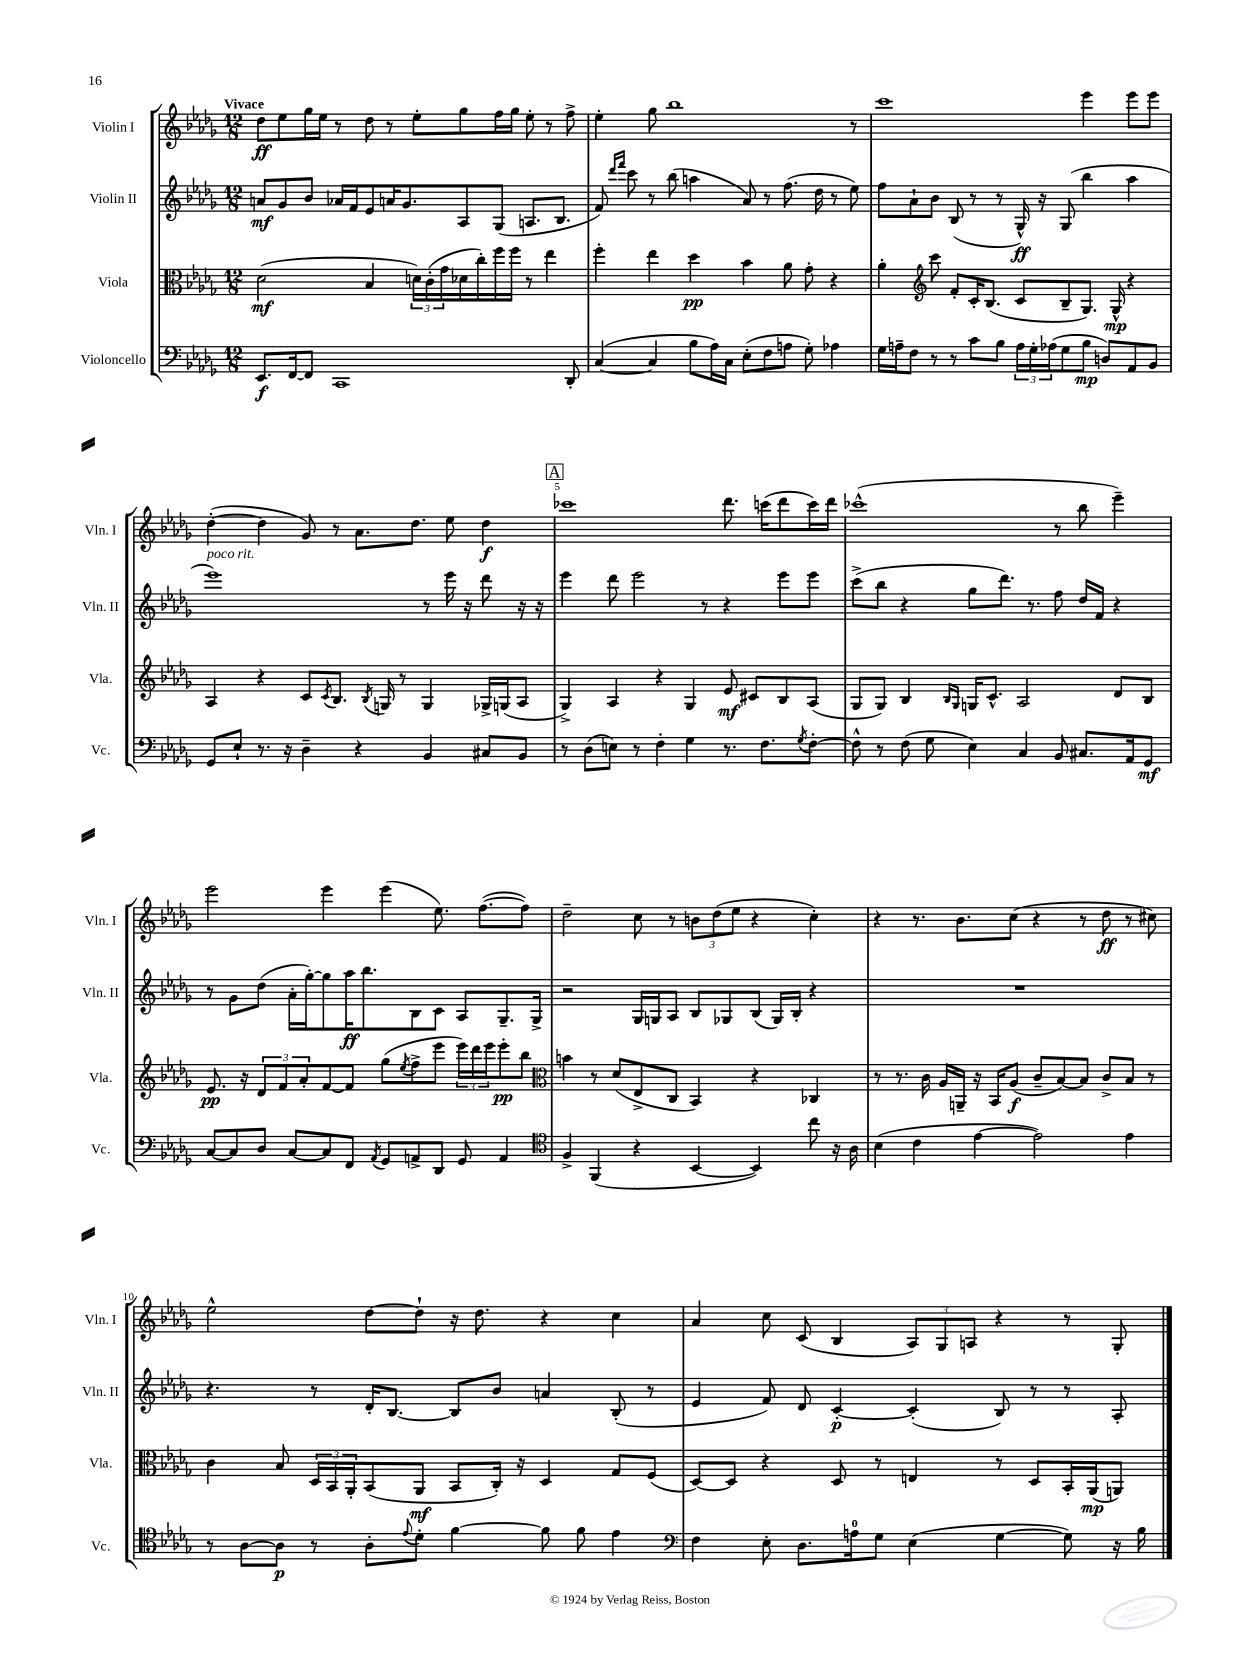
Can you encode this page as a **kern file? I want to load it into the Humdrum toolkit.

**kern	**kern	**kern	**kern
*staff4	*staff3	*staff2	*staff1
*clefF4	*clefC3	*clefG2	*clefG2
*k[b-e-a-d-g-]	*k[b-e-a-d-g-]	*k[b-e-a-d-g-]	*k[b-e-a-d-g-]
*M12/8	*M12/8	*M12/8	*M12/8
8.EE-	(2d-	8a	8dd-
.	.	8g-	8ee-
[16FF	.	.	.
8FF]	.	8b-	16gg-
.	.	.	16ee-
1CC	.	16a-	8r
.	.	16f	.
.	4B-	8e-	8dd-
.	.	16a	8r
.	.	8.g-	.
.	24d)	.	8ee-'
.	(24c'	.	.
.	24g-	.	.
.	16d-	8A-	8gg-
.	16cc')	.	.
.	16ff	(8G-	16ff
.	16ff	.	16gg-
.	8r	8.A	8ee-'
.	4ee-	.	8r
.	.	8.B-	.
8DD-'	.	.	8ff^
=	=	=	=
([4C	4ff'	8f)	4ee-'
.	.	16qqddd-	.
.	.	16qqfff	.
.	.	8ccc	.
4C]	4ee-	8r	8gg-
.	.	(8bb-	1bb-
8B-	4dd-	4aa	.
16A-)	.	.	.
16C	.	.	.
(8E-'	4b-	8a-)	.
8F	.	8r	.
8A	8a-	(8.ff	.
8G-')	8g-'	.	.
.	.	16dd-	.
4A-	4r	8r	.
.	.	8ee-)	8r
=	=	=	=
16G-	4a-'	8ff	1ccc
16A~	.	.	.
8F	.	8a-`	.
*	*clefG2	*	*
8r	8ccc	8b-	.
8r	8f'	(8B-	.
8c	16c'	8r	.
.	(8.B-	.	.
8B-	.	8r	.
24A	8c	16G-^^)	.
24G-'	.	.	.
.	.	16r	.
(24A-	.	.	.
8G-	8B-~	(8G-	.
8B-	8.G-)	4bb-	4eee-
8D)	.	.	.
.	16G-^^	.	.
8AA-	4r	4aa-	8eee-
8BB-	.	.	8eee-
=	=	=	=
8GG-	4A-	1eee-)	([4dd-'
8E-`	.	.	.
8.r	4r	.	4dd-]
16r	.	.	.
4D-~	8c	.	8g-)
.	8qc	.	.
.	8.B-	.	8r
4r	.	.	8.a-
.	8qB-	.	.
.	16G	.	.
.	8r	.	.
.	.	.	8.dd-
4BB-	4G	8r	.
.	.	16eee-	8ee-
.	.	16r	.
8C#	16G-^	8ddd-	4dd-
.	(16G	.	.
8BB-	8A-	16r	.
.	.	16r	.
=	=	=	=
8r	4G-^)	4eee-	1ccc-
(8D-	.	.	.
8E)	4A-	8ddd-	.
8r	.	2eee-	.
4F'	4r	.	.
4G-	4G-	.	.
.	.	8r	.
8.r	8e-	4r	8.ddd-
.	8c#	.	.
8.F	.	.	(16ccc
.	8B-	8eee-	8ddd-
8qG-	.	.	.
[8F'	(8A-	8eee-	16ccc)
.	.	.	16ddd-
=	=	=	=
8F^^]	8G-	(8ccc^	(1ccc-^^
8r	8G-)	8bb-	.
(8F	4B-	4r	.
8G-	.	.	.
.	16qqB-	.	.
.	16qqG-	.	.
4E-)	16G	8gg-	.
.	8.c^^	.	.
.	.	8.ddd-)	.
4C	2A-	.	.
.	.	8.r	.
8BB-	.	8ff	8r
8.C#	.	16dd-	8bb-
.	.	16f	.
.	8d-	4r	4eee-~)
16AA-	.	.	.
8GG-	8B-	.	.
=	=	=	=
[8C	8.e-	8r	2eee-
8C]	.	8g-	.
.	16r	.	.
8D-	12d-	(8dd-	.
.	12f	.	.
[8C	.	16a-'	.
.	12a-'	.	.
.	.	[16gg-')	.
8C]	[8f	8gg-]	4eee-
8FF	8f]	16aa-	.
.	.	8.bb-	.
8qAA-	.	.	.
8GG-	(8gg-	.	(4eee-
.	8qee-	.	.
8AA^	8ff^	8B-	.
8DD-	8eee-	8c	8.ee-)
8GG-	24eee-)	8A-	.
.	24ddd-	.	.
.	.	.	([8.ff
.	24eee-	.	.
4AA	8eee-'	8.G-~	.
.	8bb-	.	8ff])
.	.	16G-^	.
=	=	=	=
*clefC4	*clefC3	*	*
4F^	4b	2r	2dd-~
(4FF	8r	.	.
.	(8d-	.	.
4r	8E-^	16G-	8cc
.	.	16G	.
.	8C	8A-	8r
[4BB-	4BB-)	8B-	12b
.	.	.	(12dd-
.	.	8G-	.
.	.	.	12ee-
4BB-])	4r	(8B-	4r
.	.	16G-)	.
.	.	16B-'	.
8cc	4C-	4r	4cc')
16r	.	.	.
16A-	.	.	.
=	=	=	=
(4B-	8r	1.r	4r
.	8.r	.	.
4c	.	.	8.r
.	16c	.	.
.	16A-	.	.
.	16AA~	.	8.b-
[4e-	16r	.	.
.	16BB-	.	.
.	(8A-	.	(8cc
2e-])	8c~	.	4r
.	[8B-)	.	.
.	8B-]	.	8r
.	8c^	.	8dd-
4e-	8B-	.	8r
.	8r	.	8cc#)
=	=	=	=
8r	4c	4.r	2ee-^^
[8A-	.	.	.
8A-]	8B-	.	.
8r	24D-	8r	.
.	24BB-	.	.
.	24AA-'	.	.
8A-'	(8BB-	16d-'	[8dd-
.	.	[8.B-	.
8qqe-	.	.	.
8d-'	8AA-	.	8dd-`]
[4f	8BB-	8B-]	16r
.	.	.	8.dd-
.	16C')	8b-	.
.	16r	.	.
8f]	4D-	4a	4r
8f	.	.	.
4e-	8G-	(8B-'	4cc
.	(8F	8r	.
=	=	=	=
*clefF4	*	*	*
4F	[8D-)	4e-	4a-
.	8D-]	.	.
8E-'	4r	8f)	8cc
8.D-	.	8d-	(8c
.	8D-	[4c'	4B-
16A	.	.	.
8G-	8r	.	.
(4E-	4E	(4c']	12A-)
.	.	.	12G-
.	.	.	12A
[4G-	8r	8B-)	4r
.	8D-	8r	.
8G-])	16BB-'	8r	8r
.	(16AA-	.	.
16r	8AA)	8A-'	8G-'
16B-	.	.	.
==	==	==	==
*-	*-	*-	*-
